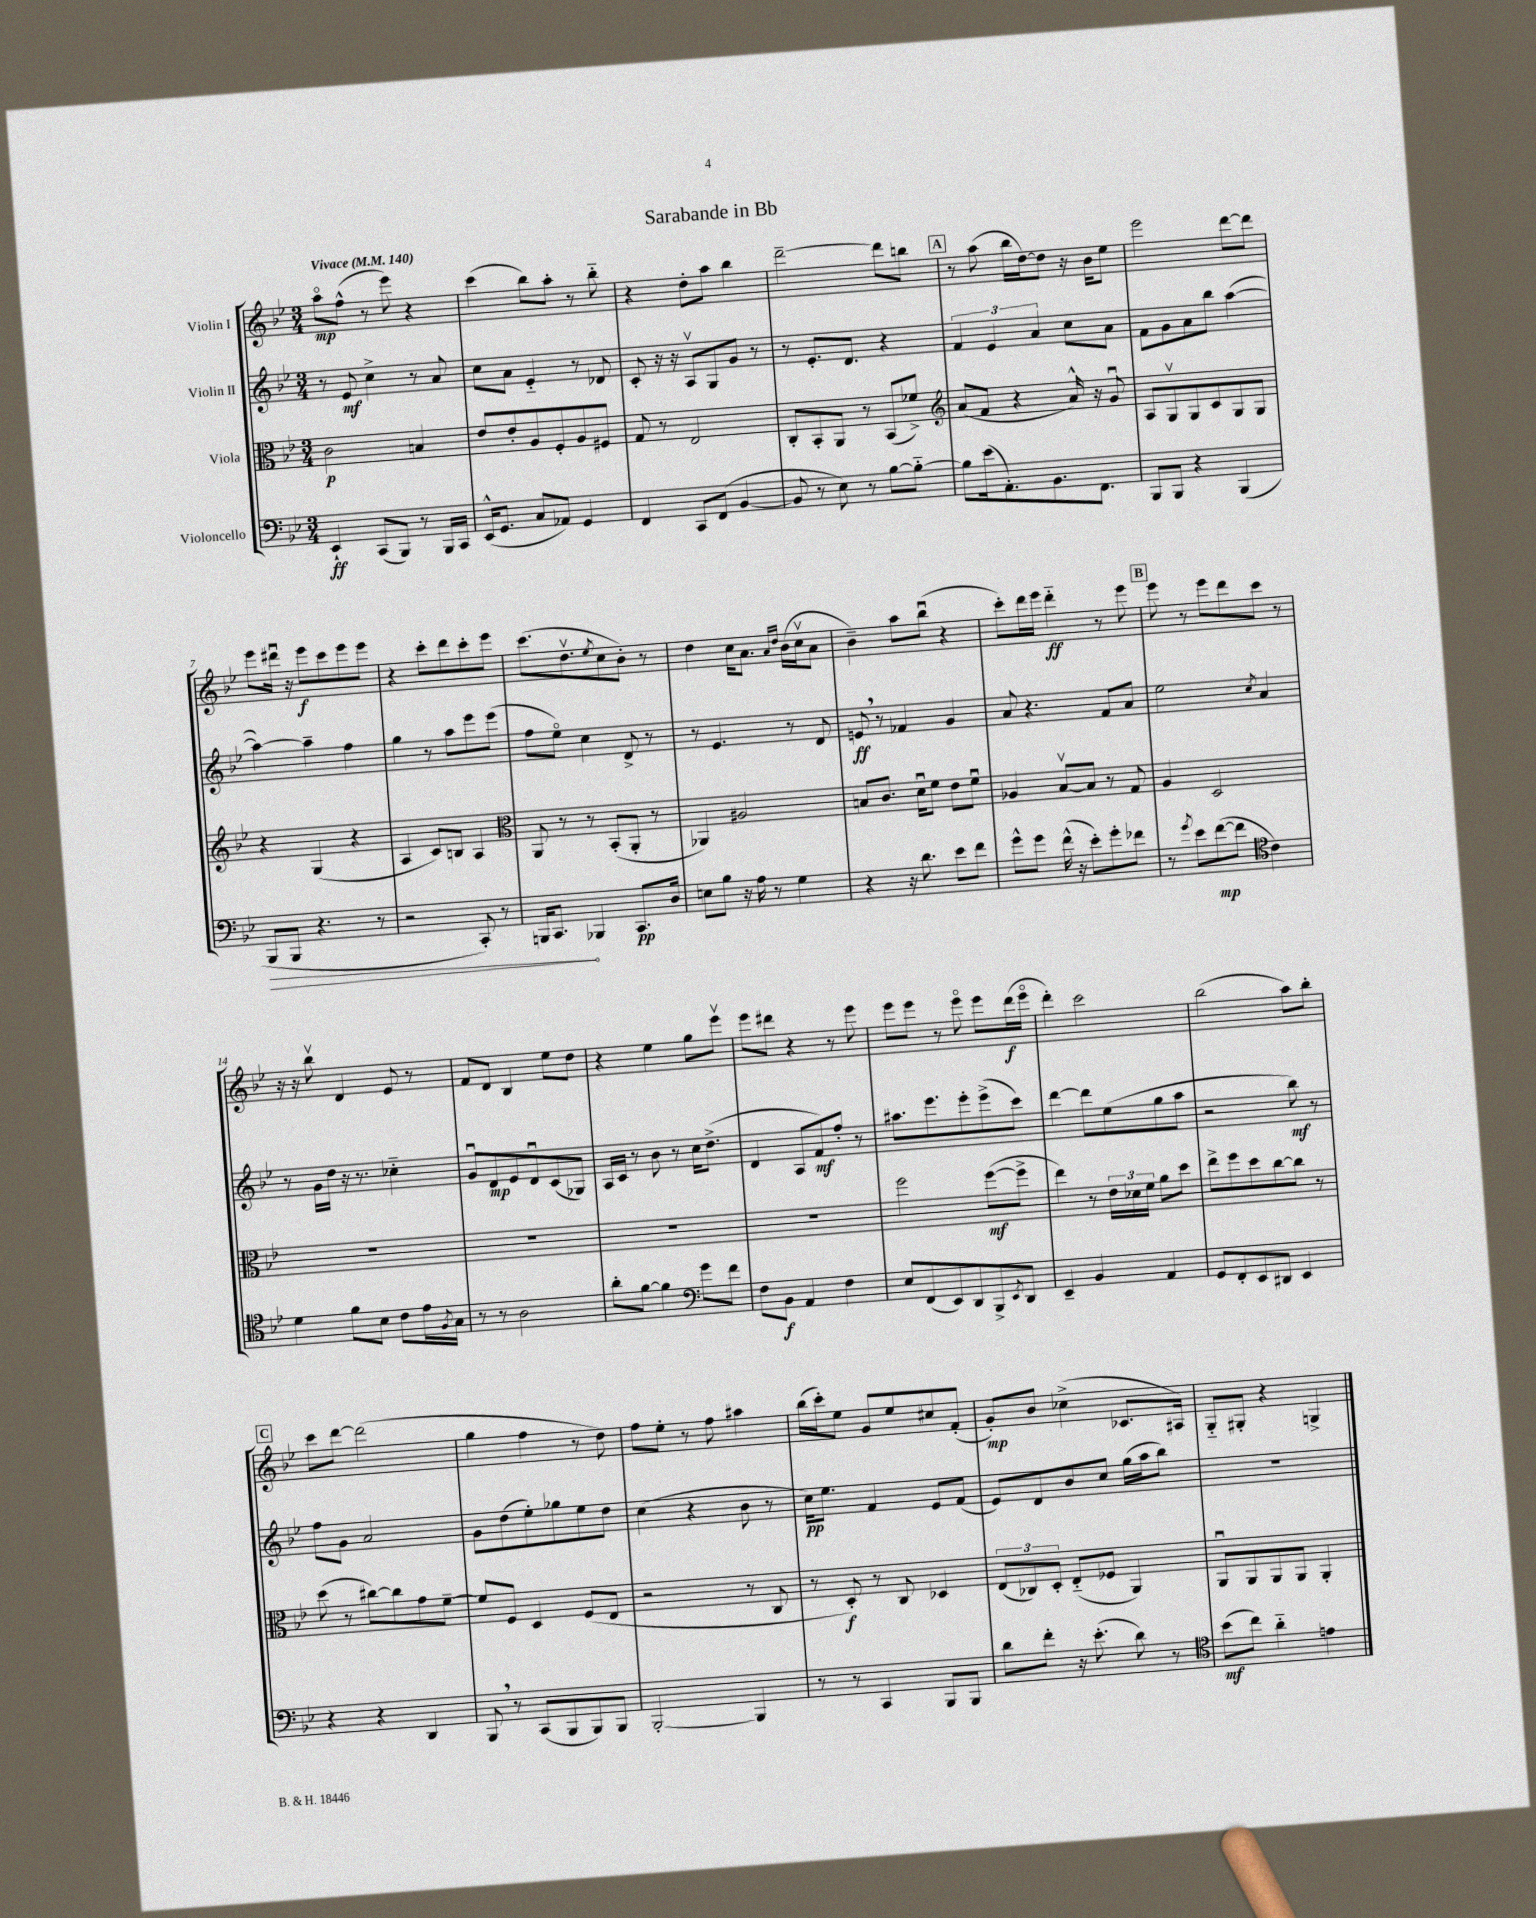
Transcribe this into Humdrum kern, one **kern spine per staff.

**kern	**kern	**kern	**kern
*staff4	*staff3	*staff2	*staff1
*clefF4	*clefC3	*clefG2	*clefG2
*k[b-e-]	*k[b-e-]	*k[b-e-]	*k[b-e-]
*M3/4	*M3/4	*M3/4	*M3/4
*MM140	*MM140	*MM140	*MM140
4EE-`	2c	8r	8aao
.	.	8e-	(8ff^^
(8CC	.	4cc^	8r
8BBB-)	.	.	8eee-)
8r	4B	8r	4r
16BBB-	.	8a	.
16CC	.	.	.
=	=	=	=
(16EE-^^	8e-	8cc	(4ccc
8.GG	.	.	.
.	8e-'	8a	.
8C	8A	4e-'~	8bb-)
8AA-)	8F'	.	8aa'
4GG	8A	8r	8r
.	8F#	8d-	8bb-'~
=	=	=	=
4FF	8G	8c'	4r
.	8r	16r	.
.	.	16r	.
8CC	2E-	8Av	8dd'
(8FF	.	8G	8aa
[4BB-	.	8g	4bb-
.	.	8r	.
=	=	=	=
8BB-]	8C'	8r	[2ddd~
8r	8BB-'	8.e-'	.
8E-)	8AA	.	.
.	.	8.d	.
8r	8r	.	.
[8B-	(8BB-	4r	8ddd]
8B-'~_	8f-^)	.	8bb
=	=	=	=
*	*clefG2	*	*
8B-]	(8a	6f	8r
(16e-	8f	.	(8aa
.	.	6e-	.
8.AA')	.	.	.
.	4r	.	16bb-
.	.	.	[16dd)
.	.	6a	.
8.BB-	.	.	8dd]
.	16a^^)	8cc	16r
8.FF	16r	.	16b-
.	8gu	8a	8ee-
=	=	=	=
8BBB-	8A	8f	2eee-
8BBB-	8Gv	8g	.
4r	8G	8a	.
.	8c	8bb-	.
(4BBB-	8G	([4aa	[8ddd
.	8G	.	8ddd]
=	=	=	=
8BBB-	4r	4aa_)	8eee-
8BBB-	.	.	16ddd#u
.	.	.	16r
4.r	(4G	4aa~]	8eee-
.	.	.	8ccc
.	4r	4ff	8eee-
8r	.	.	8eee-
=	=	=	=
2r	4A	4gg	4r
.	8c)	8r	8ccc'
.	8B	8aa	8ddd
8CC')	4A	8eee-	8ccc'
8r	.	(8eee-	8eee-
=	=	=	=
*	*clefC3	*	*
16BBB	8AA	8ff	(8.ccc
8.CC	.	.	.
.	8r	8ee-o)	.
.	.	.	8.ddv
4BBB-	8r	4cc	.
.	.	.	8qee-
.	(8BB-'	.	8cc
8.CC	8AA'	8d^	8b-')
.	8r	8r	8r
16D	.	.	.
=	=	=	=
8E	4AA-)	8r	4dd
8B-	.	4.e-	.
16r	2A#	.	16cc
16A	.	.	8.a
8r	.	.	.
.	.	.	16qqa
.	.	.	16qqdd
4G	.	8r	(16b-
.	.	.	16ccv
.	.	8d	8a
=	=	=	=
4r	8B	8e	4b-~)
.	8.c	8r	.
16r	.	4f-	8aa
8.d	16du	.	.
.	8f	.	(8bb-u
8e-	8e-	4g	4r
8f	8fu	.	.
=	=	=	=
8g^^	4A-	8a	8ccc')
8g	.	4.r	16ddd
.	.	.	16eee-
(16f^^	[8B-v	.	4ddd'~
16r	.	.	.
8e-')	8B-]	.	.
8g'	8r	8f	8r
8f-	8G	8a	8eee-
=	=	=	=
8r	4A	2ee-	8eee-
8qg	.	.	.
8e-	.	.	8r
([8f	2D	.	8eee-
8f]	.	.	8ddd
*clefC4	*	*	*
.	.	8qcc	.
4c)	.	4a	8ccc
.	.	.	8r
=	=	=	=
4d	2.r	8r	16r
.	.	.	16r
.	.	16g	8bb-v
.	.	16dd	.
8f	.	16r	4d
.	.	8.r	.
8B-	.	.	.
8c	.	4cc-'~	8e-
16e-	.	.	8r
8qF	.	.	.
16G	.	.	.
=	=	=	=
8r	2.r	8gu	8f
8r	.	8d	8d
2A	.	8e-	4B-
.	.	8du	.
.	.	(8c	8ee-
.	.	8G-)	8dd
=	=	=	=
8a'	2.r	16A	4r
.	.	16c	.
[8f	.	8r	.
4f]	.	8b-	4ee-
.	.	8r	.
*clefF4	*	*	*
8g	.	16cc	8gg
.	.	(8.dd^	.
8f	.	.	8eee-v
=	=	=	=
8F	2.r	4d	8eee-
8BB-	.	.	8ddd#
4AA	.	8A	4r
.	.	8f)	.
4F	.	8ff'	8r
.	.	8r	8eee-
=	=	=	=
8E-	2ff	8.aa#	8eee-
(8FF	.	.	8eee-
.	.	8.eee-	.
8EE-)	.	.	8r
8DD	.	8eee-'	8eee-o
8BBB-^	([8ff	(8eee-^	8eee-
8qEE-	.	.	.
8DD	8ff^]	8ccc)	(16ddd
.	.	.	16eee-o
=	=	=	=
4EE-~	4ee-)	[4ddd	4ddd')
4BB-	8r	8ddd]	2ccc
.	24e-	(8ee-	.
.	24d-	.	.
.	24f	.	.
4AA	8a	8gg	.
.	8dd	8aa	.
=	=	=	=
8GG	8ee-^	2r	(2bb-
8FF'	8ff	.	.
8EE-	8dd	.	.
8DD#	[8cc	.	.
4EE-	8cc]	8bb-)	8aa)
.	8r	8r	8bb-'
=	=	=	=
4r	(8dd	8ff	8ccc
.	8r	8g	[8ddd
4r	[8cc#)	2a	(2ddd]
.	8cc#]	.	.
4DD	8g	.	.
.	[8f~	.	.
=	=	=	=
8BBB-	8f]	8g	4gg
8r	8F	(8dd	.
(8CC	4D	8ee-')	4ff
8BBB-	.	8gg-	.
8BBB-)	(8F	8ee-	8r
8BBB-	8E-	8dd	8dd)
=	=	=	=
[2BBB-'	2r	(4cc	8ff
.	.	.	8ee-'
.	.	4r	8r
.	.	.	8ff
4BBB-]	8r	8b-	4aa#
.	8C	8r	.
=	=	=	=
8r	8r	16cc)	(16bb-
.	.	8.ee-	16ccc')
8r	8D')	.	8ee-
4CC	8r	4f	8g
.	8C	.	8ee-
8BBB-	4D-	8e-	8cc#
8BBB-	.	(8f	(8f'
=	=	=	=
8d	(12E-	8e-)	8g')
.	12C-)	.	.
8f'	.	8d	8b-
.	12D'	.	.
16r	(8E-'~	8b-	(4cc-^
(8.e-'	.	.	.
.	8F-	8cc	.
8d)	4AA)	(16gg	8.c-
.	.	16aa	.
8r	.	8bb-)	.
.	.	.	16A#)
=	=	=	=
*clefC4	*	*	*
(8b-	8AAu	2.r	8G'~
8cc)	8AA	.	8G#'
4a'~	8AA	.	4r
.	8AA	.	.
4e	4AA'	.	4G^
==	==	==	==
*-	*-	*-	*-
